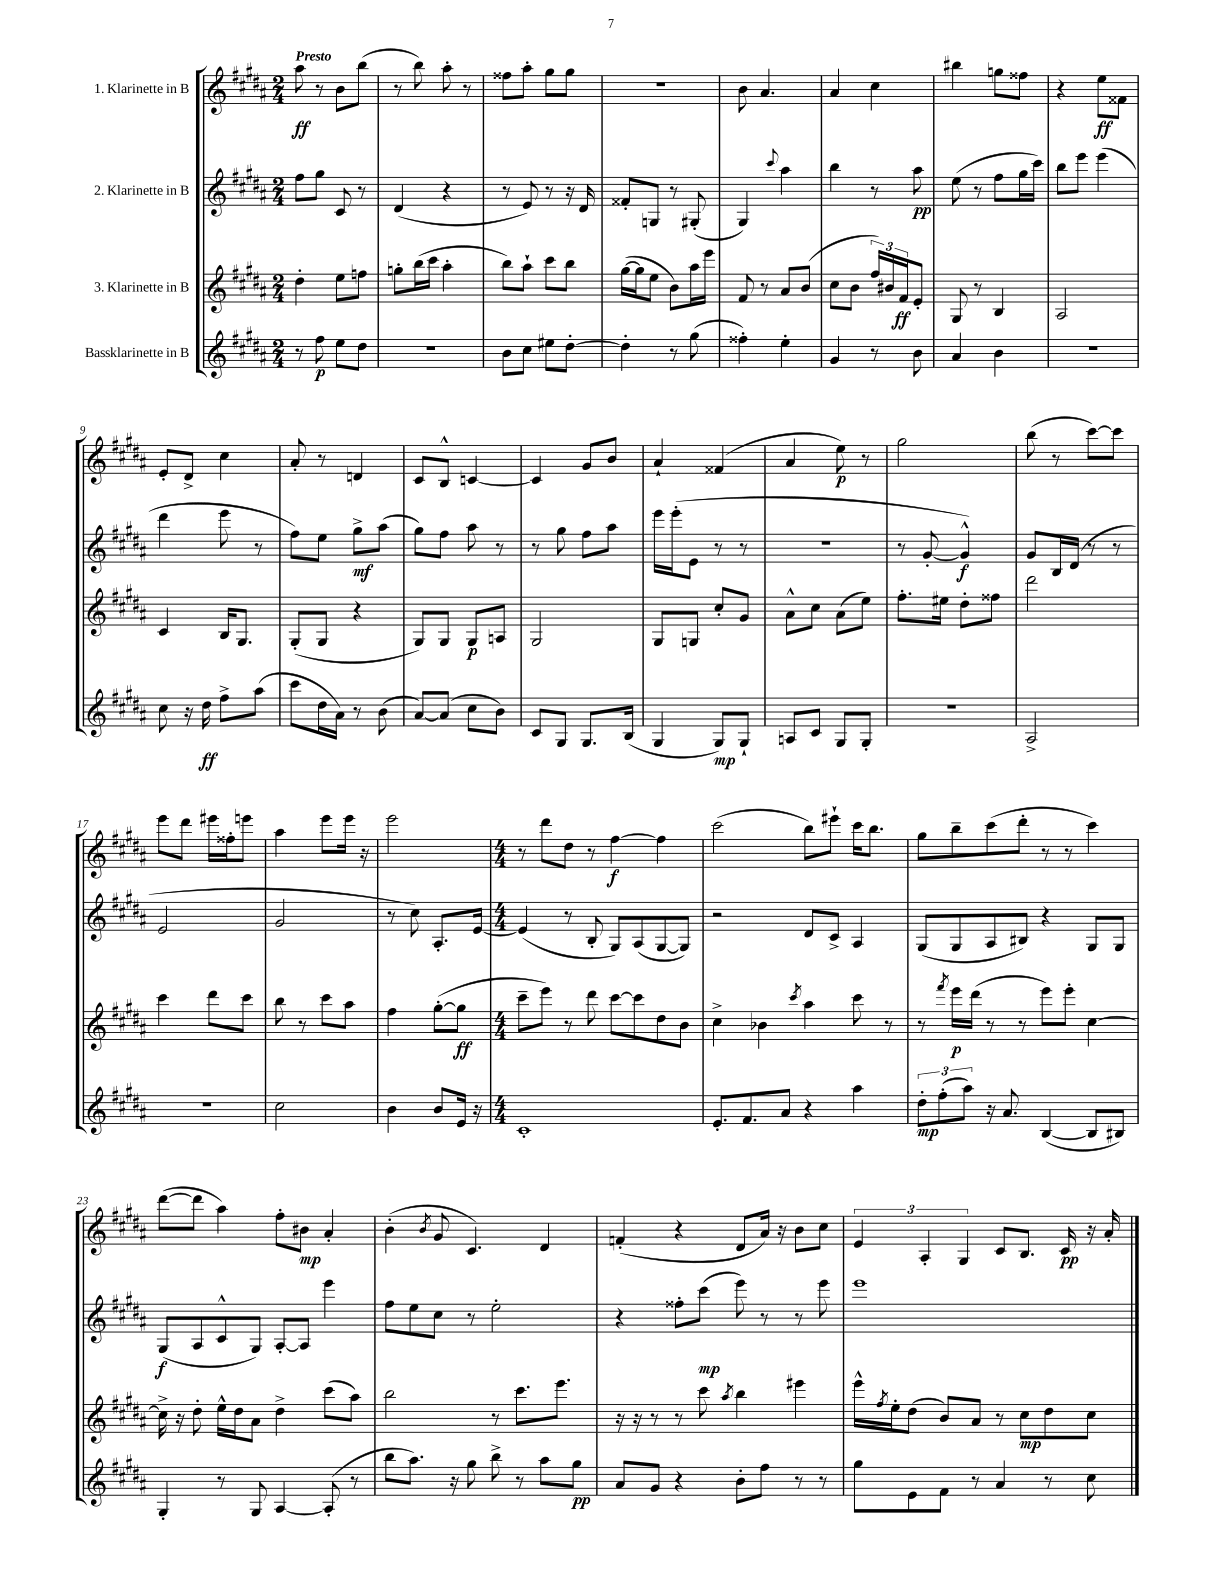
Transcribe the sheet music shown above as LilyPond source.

<<
\new StaffGroup <<
\new Staff = "s0" \with { instrumentName = "1. Klarinette in B" } {
    \clef treble \key b \major \numericTimeSignature \time 2/4 \tempo "Presto"
    ais''8\ff r8 b'8 b''8( |
    r8 b''8) ais''8-. r8 |
    fisis''8 ais''8-. gis''8 gis''8 |
    R2 |
    b'8 ais'4. |
    ais'4 cis''4 |
    bis''4 g''8 fisis''8 |
    r4 e''8\ff fisis'8 |
    e'8-. dis'8-> cis''4 |
    ais'8-. r8 d'4 |
    cis'8 b8-^ c'4~ |
    c'4 gis'8 b'8 |
    ais'4-! fisis'4( |
    ais'4 e''8\p) r8 |
    gis''2 |
    b''8( r8 cis'''8~) cis'''8 |
    e'''8 dis'''8 eis'''16 fisis''16-. e'''8 |
    ais''4 e'''8 e'''16 r16 |
    e'''2 |
    \numericTimeSignature \time 4/4 r8 dis'''8 dis''8 r8 fis''4~\f fis''4 |
    cis'''2( b''8) eis'''8-! cis'''16 b''8. |
    gis''8 b''8-- cis'''8( dis'''8-. r8 r8 cis'''4) |
    dis'''8~( dis'''8 ais''4) fis''8-. bis'8\mp ais'4-. |
    b'4-.( \acciaccatura { b'8 } gis'8 cis'4.) dis'4 |
    f'4-.( r4 dis'8 ais'16) r16 b'8 cis''8 |
    \tuplet 3/2 { e'4 ais4-. gis4 } cis'8 b8. cis'16\pp r16 ais'16-. \bar "|." |
}
\new Staff = "s1" \with { instrumentName = "2. Klarinette in B" } {
    \clef treble \key b \major \numericTimeSignature \time 2/4
    fis''8 gis''8 cis'8 r8 |
    dis'4( r4 |
    r8 e'8) r8 r16 dis'16 |
    fisis'8-. g8 r8 gis8-.( |
    gis4) \appoggiatura { cis'''8 } ais''4 |
    b''4 r8 ais''8\pp |
    e''8( r8 fis''8 gis''16 cis'''16) |
    b''8 e'''8 e'''4( |
    dis'''4 e'''8 r8 |
    fis''8) e''8 gis''8->\mf ais''8( |
    gis''8) fis''8 ais''8 r8 |
    r8 gis''8 fis''8 ais''8 |
    e'''16 e'''16-.( e'8 r8 r8 |
    r2 |
    r8 gis'8~-. gis'4-^\f) |
    gis'8 b16 dis'16( r8 r8 |
    e'2 |
    gis'2 |
    r8 cis''8) ais8.-. e'16~ |
    \numericTimeSignature \time 4/4 e'4( r8 b8-. gis8) ais8( gis8~ gis8) |
    r2 dis'8 cis'8-> ais4 |
    gis8( gis8 ais8 bis8) r4 gis8 gis8 |
    gis8\f( ais8 cis'8-^ gis8) ais8~-. ais8 e'''4 |
    fis''8 e''8 cis''8 r8 e''2-. |
    r4 fisis''8-. cis'''8\mp( e'''8) r8 r8 e'''8 |
    e'''1 \bar "|." |
}
\new Staff = "s2" \with { instrumentName = "3. Klarinette in B" } {
    \clef treble \key b \major \numericTimeSignature \time 2/4
    dis''4-. e''8 f''8 |
    g''8-. b''16( cis'''16 ais''4-. |
    b''8) ais''8-! cis'''8 b''8 |
    gis''16~( gis''16 e''8 b'8) ais''16 e'''16 |
    fis'8 r8 ais'8 b'8( |
    cis''8 b'8 \tuplet 3/2 { fis''16) bis'16 fis'16\ff } e'8-. |
    gis8 r8 b4 |
    ais2 |
    cis'4 b16 gis8. |
    gis8-.( gis8 r4 |
    gis8) gis8 gis8\p a8 |
    gis2 |
    gis8 g8 cis''8-. gis'8 |
    ais'8-^ cis''8 ais'8( e''8) |
    fis''8.-. eis''16 dis''8-. fisis''8 |
    dis'''2 |
    cis'''4 dis'''8 cis'''8 |
    b''8 r8 cis'''8 ais''8 |
    fis''4 gis''8~-.( gis''8\ff |
    \numericTimeSignature \time 4/4 cis'''8-- e'''8) r8 dis'''8 cis'''8~ cis'''8 dis''8 b'8 |
    cis''4-> bes'4 \acciaccatura { cis'''8 } ais''4 cis'''8 r8 |
    r8 \acciaccatura { fis'''8 } e'''16\p dis'''16( r8 r8 e'''8) e'''8-. cis''4~ |
    cis''16-> r16 dis''8-. e''16-^ dis''16 ais'8 dis''4-> cis'''8( ais''8) |
    b''2 r8 cis'''8. e'''8. |
    r16 r16 r8 r8 cis'''8 \acciaccatura { ais''8 } b''4 eis'''4 |
    e'''16-^ \acciaccatura { fis''8 } e''16-. dis''8( b'8) ais'8 r8 cis''8\mp dis''8 cis''8 \bar "|." |
}
\new Staff = "s3" \with { instrumentName = "Bassklarinette in B" } {
    \clef treble \key b \major \numericTimeSignature \time 2/4
    r8 fis''8\p e''8 dis''8 |
    r2 |
    b'8 cis''8 eis''8 dis''8~-. |
    dis''4-. r8 gis''8( |
    fisis''4-.) e''4-. |
    gis'4 r8 b'8 |
    ais'4 b'4 |
    r2 |
    cis''8 r16 dis''16\ff fis''8-> ais''8( |
    cis'''8 dis''16 ais'16) r8 b'8( |
    ais'8~) ais'8( cis''8 b'8) |
    cis'8 gis8 gis8. b16( |
    gis4 gis8\mp) gis8-! |
    a8 cis'8 gis8 gis8-. |
    R2 |
    ais2-> |
    R2 |
    cis''2 |
    b'4 b'8 e'16 r16 |
    \numericTimeSignature \time 4/4 cis'1-. |
    e'8.-. fis'8. ais'8 r4 ais''4 |
    \tuplet 3/2 { dis''8-.\mp fis''8-.( ais''8) } r16 ais'8. b4~( b8 bis8) |
    gis4-. r8 gis8 ais4~ ais8-.( r8 |
    b''8 ais''8.) r16 gis''8 b''8-> r8 ais''8 gis''8\pp |
    ais'8 gis'8 r4 b'8-. fis''8 r8 r8 |
    gis''8 e'8 fis'8 r8 ais'4 r8 cis''8 \bar "|." |
}
>>
>>
